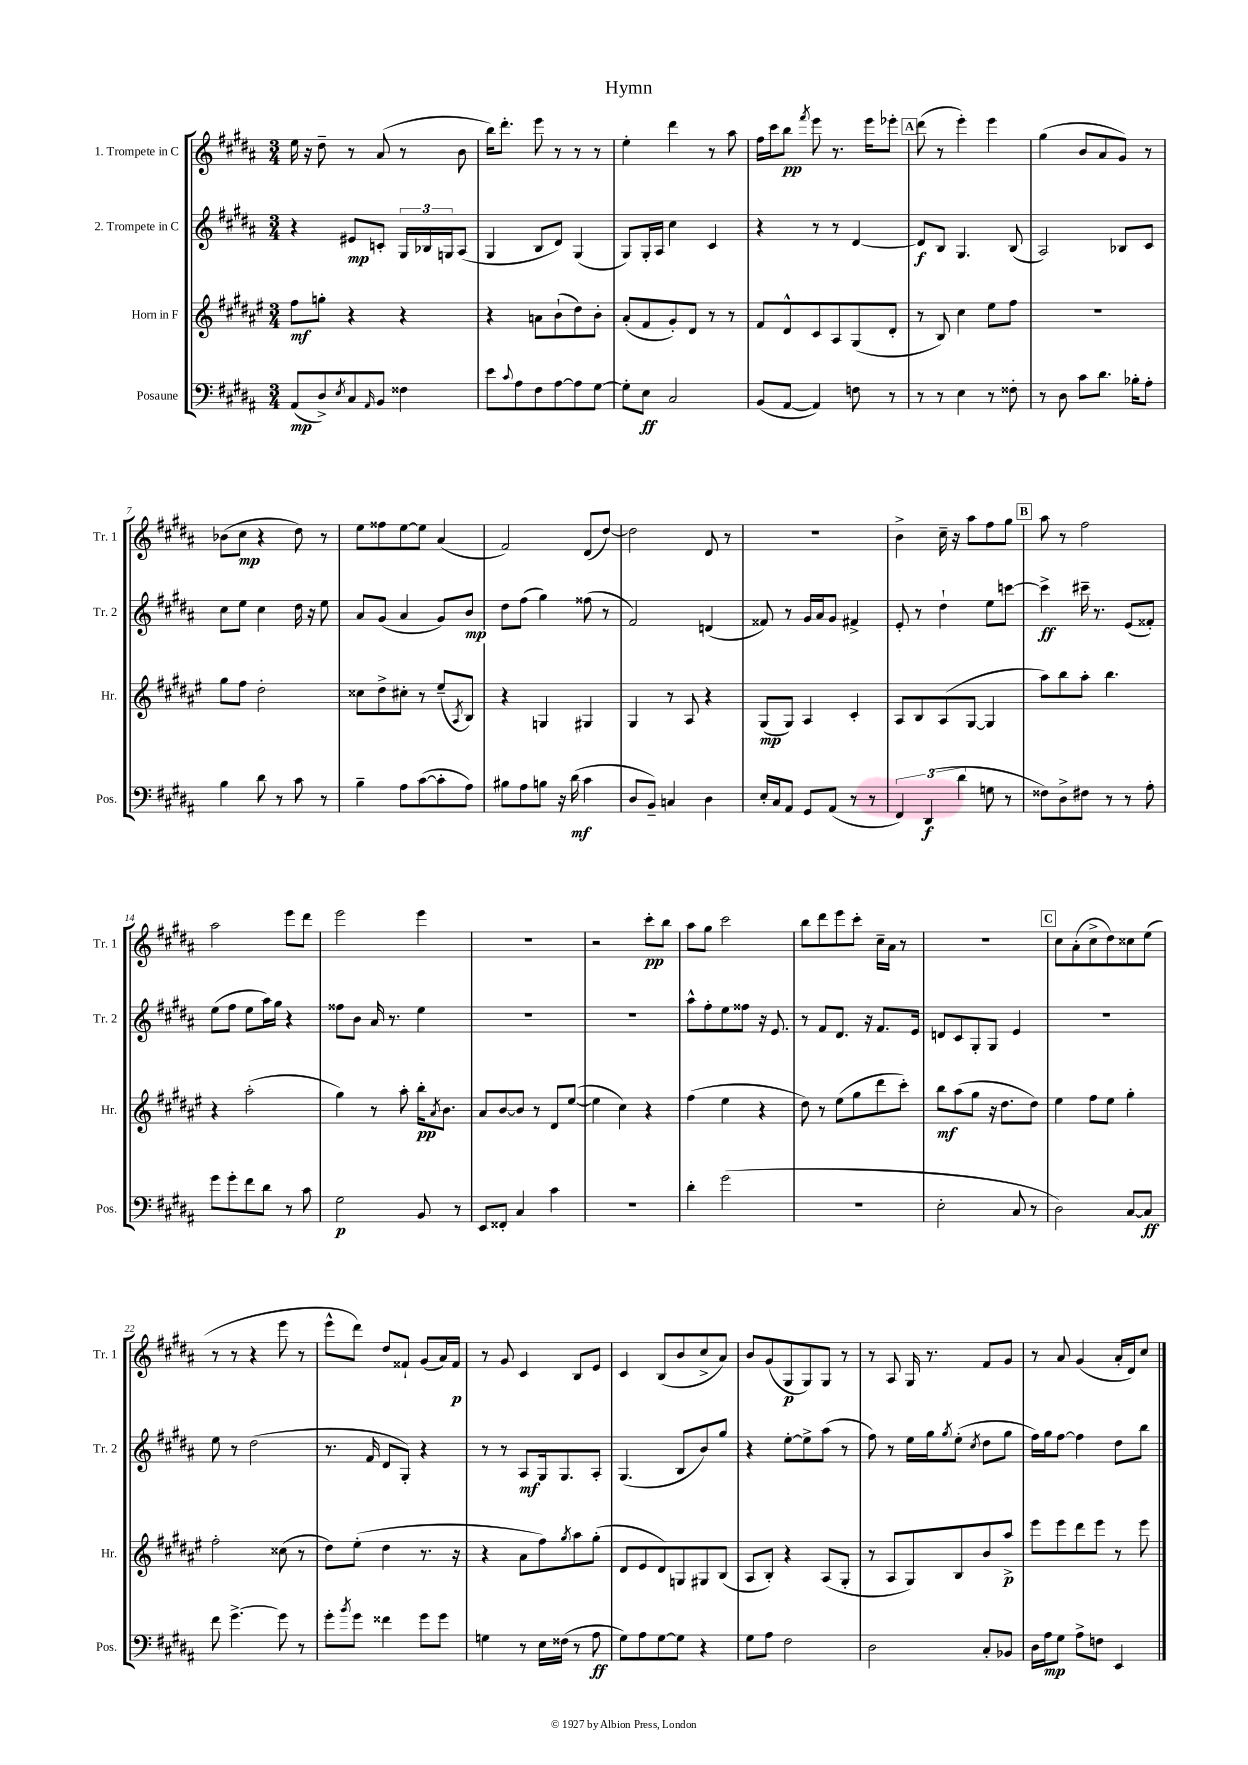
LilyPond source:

\header { title = "Hymn" }
<<
\new StaffGroup <<
\new Staff = "s0" \with { instrumentName = "1. Trompete in C" shortInstrumentName = "Tr. 1" } {
    \clef treble \key b \major \numericTimeSignature \time 3/4
    e''16 r16 dis''8-- r8 ais'8( r8 b'8 |
    b''16) dis'''8.-. e'''8 r8 r8 r8 |
    e''4-. dis'''4 r8 ais''8 |
    fis''16 cis'''16 b''8\pp \acciaccatura { fis'''8 } e'''8 r8. e'''16 ees'''8-. |
    \mark \markup { \box "A" } dis'''8( r8 e'''4-.) e'''4 |
    gis''4( b'8 ais'8 gis'8) r8 |
    bes'8( cis''8\mp r4 dis''8) r8 |
    e''8 fisis''8 e''8~ e''8 ais'4( |
    fis'2) dis'8( dis''8~) |
    dis''2 dis'8 r8 |
    R2. |
    b'4-> cis''16-- r16 ais''8 fis''8 gis''8 |
    \mark \markup { \box "B" } ais''8 r8 fis''2 |
    ais''2 e'''8 dis'''8 |
    e'''2 e'''4 |
    R2. |
    r2 cis'''8-.\pp b''8 |
    ais''8 gis''8 cis'''2 |
    b''8 dis'''8 e'''8 cis'''8-. cis''16-- ais'16 r8 |
    R2. |
    \mark \markup { \box "C" } cis''8 ais'8-.( cis''8-> dis''8) cisis''8 e''8( |
    r8 r8 r4 e'''8 r8 |
    e'''8-^ dis'''8) dis''8 fisis'8-! gis'8( ais'16) fisis'16\p |
    r8 gis'8 cis'4 b8 e'8 |
    cis'4 b8( b'8 cis''8-> ais'8) |
    b'8 gis'8( gis8\p gis8) gis8 r8 |
    r8 ais8 gis16 r8. fis'8 gis'8 |
    r8 ais'8 gis'4( ais'16-. dis'16) cis''8 \bar "|." |
}
\new Staff = "s1" \with { instrumentName = "2. Trompete in C" shortInstrumentName = "Tr. 2" } {
    \clef treble \key b \major \numericTimeSignature \time 3/4
    r4 eis'8\mp c'8-. \tuplet 3/2 { gis16 bes16 g16 } ais8( |
    gis4 b8 dis'8) gis4( |
    gis8) gis16-. ais16 cis''4 cis'4 |
    r4 r8 r8 dis'4~ |
    \mark \markup { \box "A" } dis'8\f b8 gis4. b8( |
    ais2) bes8 cis'8 |
    cis''8 e''8 cis''4 dis''16 r16 e''8 |
    ais'8 gis'8( ais'4 gis'8) b'8\mp |
    dis''8 fis''8( gis''4) fisis''8( r8 |
    fis'2) d'4( |
    fisis'8) r8 gis'16 ais'16 gis'8 fis'4-> |
    e'8-. r8 dis''4-! e''8 c'''8~ |
    \mark \markup { \box "B" } c'''4->\ff cis'''16-- r8. e'8( fisis'8-.) |
    e''8( fis''8 e''8 ais''16) gis''16 r4 |
    fisis''8 b'8 ais'16 r8. e''4 |
    R2. |
    R2. |
    ais''8-^ fis''8-. e''8 fisis''8 r16 e'8. |
    r8 fis'8 dis'8. r16 fis'8. e'16 |
    d'8 cis'8 gis8-. gis8 e'4 |
    \mark \markup { \box "C" } R2. |
    e''8 r8 dis''2( |
    r8. fis'16 dis'8 gis8-.) r4 |
    r8 r8 ais8\mf gis16 gis8. ais8-. |
    gis4.( b8 b'8) gis''8 |
    r4 e''8~-. e''8-> ais''8( r8 |
    fis''8) r8 e''16 gis''16 \acciaccatura { gis''8 } e''8-.( \acciaccatura { cis''8 } dis''8 gis''8 |
    fis''16) gis''16 fis''8~ fis''4 dis''8 b''8 \bar "|." |
}
\new Staff = "s2" \with { instrumentName = "Horn in F" shortInstrumentName = "Hr." } {
    \clef treble \key fis \major \numericTimeSignature \time 3/4
    fis''8\mf g''8-. r4 r4 |
    r4 a'8 b'8-!( dis''8) b'8-. |
    ais'8-.( fis'8 gis'8-.) dis'8 r8 r8 |
    fis'8 dis'8-^ cis'8 ais8 gis8( dis'8-. |
    \mark \markup { \box "A" } r8 b8) cis''4 eis''8 fis''8 |
    R2. |
    gis''8 fis''8 dis''2-. |
    cisis''8 dis''8-> cis''8-. r8 eis''8--( \acciaccatura { ais8 } b8) |
    r4 g4 gis4 |
    gis4 r8 ais8 r4 |
    gis8\mp( gis8) ais4 cis'4-. |
    ais8 b8 ais8( gis8~ gis4 |
    \mark \markup { \box "B" } ais''8) b''8 ais''8-. b''4. |
    r4 ais''2-.( |
    gis''4) r8 ais''8-. b''16-.\pp \acciaccatura { ais'8 } b'8. |
    ais'8 b'8~ b'8 r8 dis'8 eis''8~( |
    eis''4 cis''4) r4 |
    fis''4( eis''4 r4 |
    dis''8) r8 eis''8( gis''8 dis'''8 cis'''8-.) |
    b''8\mf ais''8( gis''8 r16 dis''8. dis''8) |
    \mark \markup { \box "C" } eis''4 fis''8 eis''8 gis''4-. |
    fis''2-. cisis''8( r8 |
    dis''8) eis''8-.( dis''4 r8. r16 |
    r4 ais'8 fis''8) \acciaccatura { gis''8 } ais''8 gis''8-.( |
    dis'8 eis'8 dis'8) g8 gis8 b8( |
    ais8 b8-.) r4 ais8( gis8-. |
    r8 ais8 gis8) b8 b'8 ais''8->\p |
    eis'''8 eis'''8 dis'''8 eis'''8 r8 eis'''8 \bar "|." |
}
\new Staff = "s3" \with { instrumentName = "Posaune" shortInstrumentName = "Pos." } {
    \clef bass \key b \major \numericTimeSignature \time 3/4
    ais,8\mp( dis8->) \acciaccatura { e8 } cis8 \grace { ais,16 } b,8 fisis4 |
    e'8 \appoggiatura { cis'8 } ais8 fis8 ais8~ ais8 gis8~ |
    gis8-. e8\ff cis2 |
    b,8( ais,8~ ais,4) f8 r8 |
    \mark \markup { \box "A" } r8 r8 e4 r8 fisis8-. |
    r8 dis8 cis'8 dis'8. bes16-. ais8-. |
    b4 dis'8 r8 cis'8 r8 |
    b4-- ais8 cis'8~( cis'8-. ais8) |
    bis8 ais8 b8 r16 dis'16\mf( cis'4 |
    dis8 b,8--) c4 dis4 |
    e16-. cis16 ais,8 gis,8 ais,8( r8 r8 |
    \tuplet 3/2 { fis,4) dis,4\f( dis'4 } g8 r8 |
    \mark \markup { \box "B" } fisis8) dis8-> fis8 r8 r8 ais8-. |
    gis'8 gis'8-. fis'8 dis'8 r8 cis'8 |
    gis2\p b,8 r8 |
    e,8 fisis,8-. cis4 cis'4 |
    R2. |
    dis'4-. gis'2( |
    R2. |
    e2-. cis8 r8 |
    \mark \markup { \box "C" } dis2) cis8~ cis8\ff |
    fis'8 gis'4.~-> gis'8 r8 |
    gis'8-. \acciaccatura { b'8 } gis'8 fisis'4 gis'8 gis'8 |
    g4 r8 e16 fisis16( r8 ais8\ff |
    gis8) ais8 gis8~ gis8 r4 |
    gis8 ais8 fis2 |
    dis2 cis8-. bes,8 |
    dis16 ais16\mp gis8 ais8-> f8 e,4 \bar "|." |
}
>>
>>
